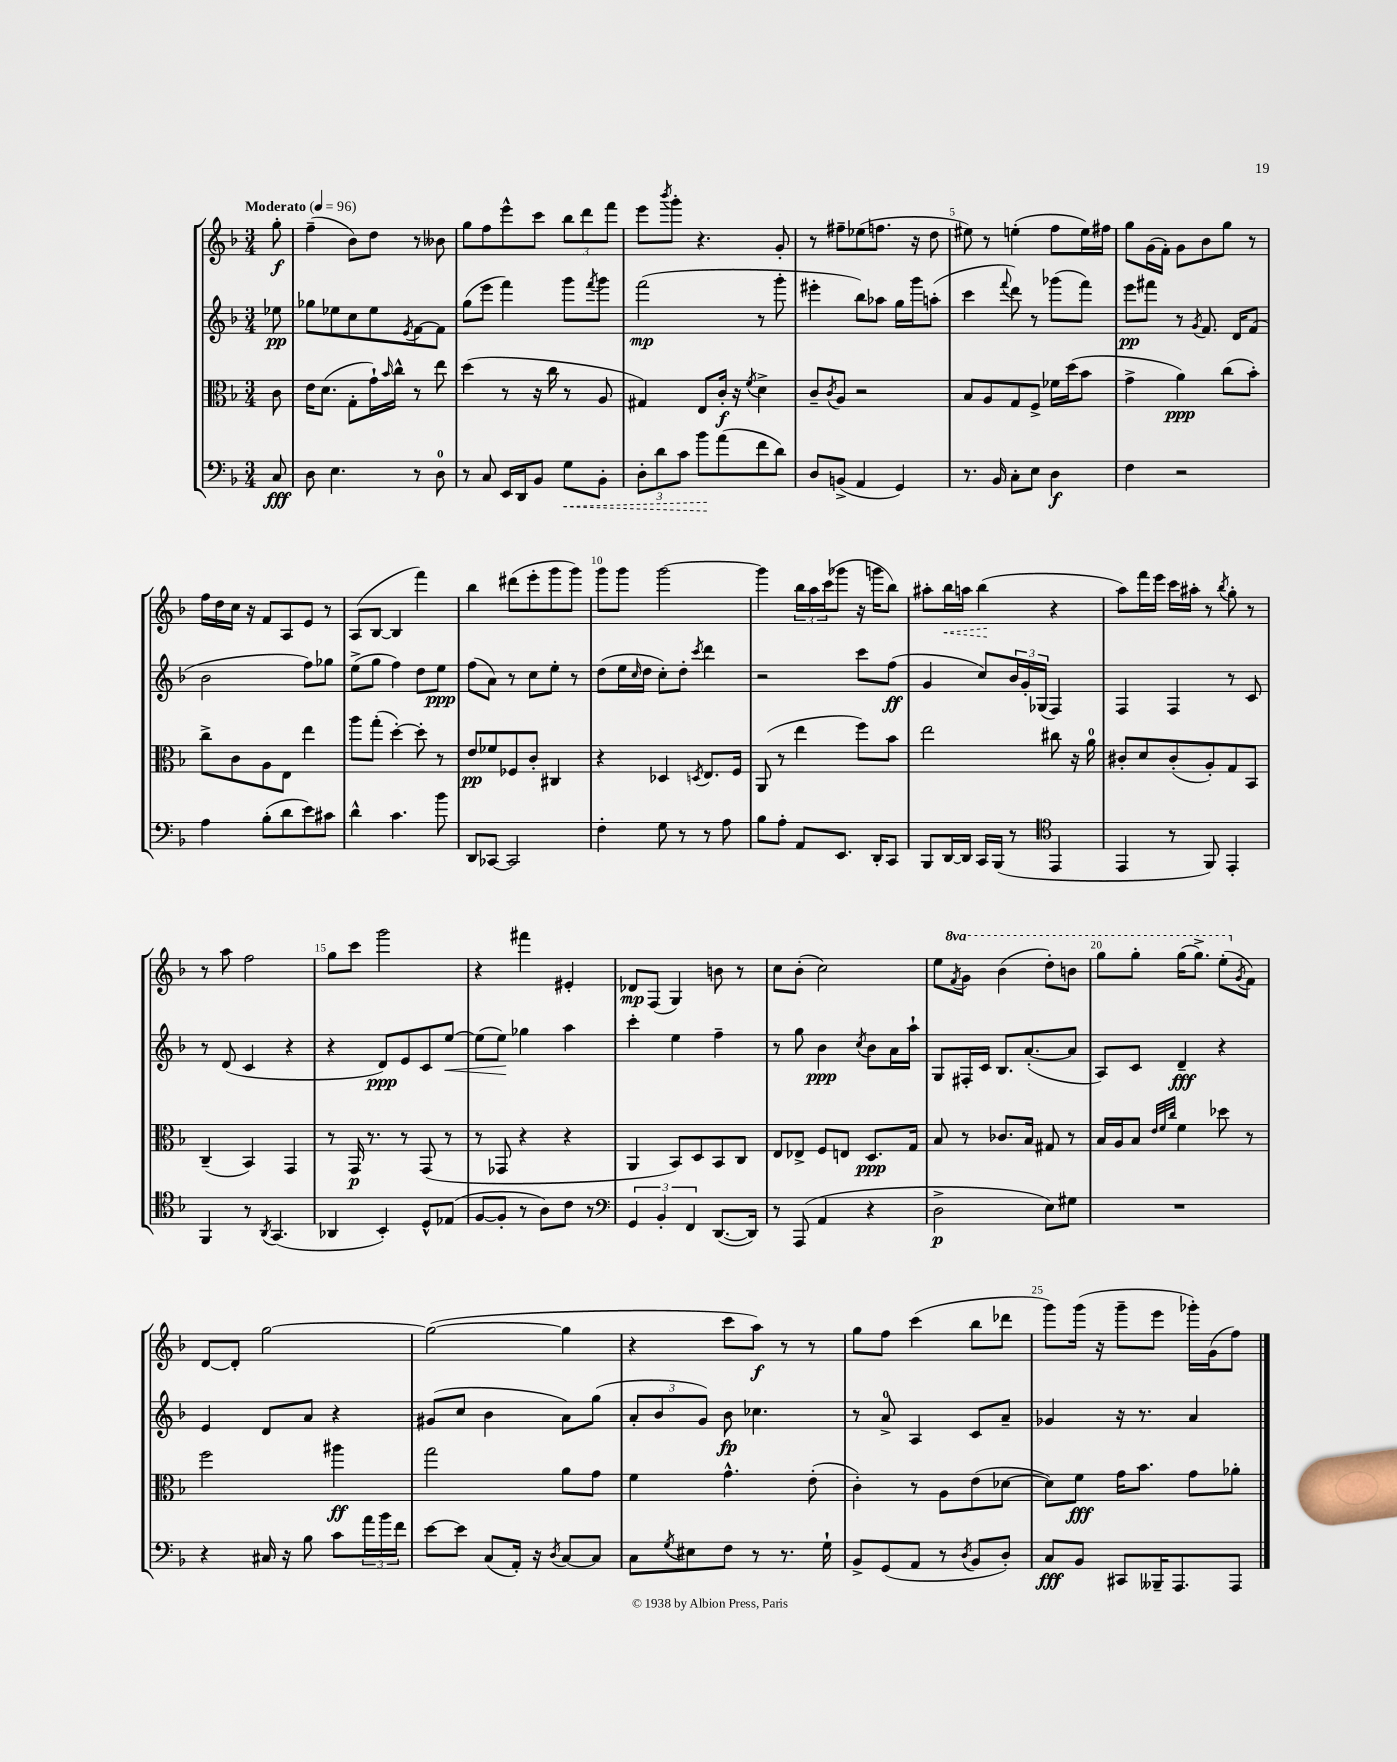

**kern	**kern	**kern	**kern
*staff4	*staff3	*staff2	*staff1
*clefF4	*clefC3	*clefG2	*clefG2
*k[b-]	*k[b-]	*k[b-]	*k[b-]
*M3/4	*M3/4	*M3/4	*M3/4
*MM96	*MM96	*MM96	*MM96
8C	8c	8ee-	8gg'
=	=	=	=
8D	16e	8gg-	(4ff~
.	(8.d	.	.
4.E	.	8ee-	.
.	8G'	8cc	8b-)
.	16g`)	8ee-	8dd
.	16qqb-	.	.
.	16cc^^	.	.
.	.	8qe	.
8r	8r	[8f	8r
8D	8ee	8f]	8b--
=	=	=	=
8r	(4dd	(8gg	8gg
8C	.	8eee	8ff
16EE	8r	4fff)	8eee^^
16DD	.	.	.
8BB-	16r	.	8ccc
.	16cc	.	.
8G	8r	8ggg	12bb-
.	.	.	12ddd
.	.	8qfff	.
8BB-'	8A	8ggg	.
.	.	.	12fff
=	=	=	=
12D'	4G#)	(2fff	8eee
12d	.	.	.
.	.	.	8qbbb-
.	.	.	8ggg'
12c	.	.	.
8b-	8E	.	4.r
(8a	16c'	.	.
.	16r	.	.
.	8qf	.	.
8f	4d^	8r	.
8d)	.	8ggg'	8g'
=	=	=	=
8D	8c~	4eee#'	8r
.	8qc	.	.
(8BB^	8A	.	8ff#~
4AA	2r	8bb-)	(8ee-
.	.	8aa-	8.ff
4GG)	.	16gg	.
.	.	16ggg	16r
.	.	(8aa'	8dd
=	=	=	=
8.r	8B-	4ccc	8ee#)
.	8A	.	8r
16BB-	.	.	.
.	.	8qqfff	.
8C'	8G	8ddd)	(4ee'
8E	8F^	8r	.
4D	16f-	(8ggg-	8ff
.	(16dd	.	.
.	8b-	8fff)	16ee)
.	.	.	16ff#
=	=	=	=
4F	4g^	8eee	8gg
.	.	8fff#	(16g
.	.	.	16f')
2r	4a)	8r	8g
.	.	8qg	.
.	.	8.f	8b-
.	(8cc	.	8gg
.	.	16d	.
.	8b-')	(8f	8r
=	=	=	=
4A	8cc^	2b-	16ff
.	.	.	16dd
.	8c	.	16cc
.	.	.	16r
(8B-'	8A	.	8f
8d	8E	.	8A
8e)	4ee	8ff)	8e
8c#	.	8gg-	8r
=	=	=	=
4d^^	8aa	(8ee^	(8A
.	(8gg'	8gg	[8B-
4.c	[4dd')	4ff)	4B-]
.	8dd']	8dd	4fff)
8b-	8r	8ee	.
=	=	=	=
8DD	8e	(8ff	4bb-
[8CC-	8f-	8a)	.
2CC-]	8F-	8r	(8ddd#
.	8c'	8cc	8eee'
.	4C#	8ee'	8ggg
.	.	8r	8ggg)
=	=	=	=
4F'	4r	(8dd	8ggg
.	.	16ee	8ggg
.	.	16qqcc	.
.	.	16dd	.
8G	4D-	8cc')	[2ggg
8r	.	8dd'	.
.	8qD	8qccc	.
8r	8.E	4ddd	.
8A	.	.	.
.	16F	.	.
=	=	=	=
8B-	(8AA	2r	4ggg]
8A'	8r	.	.
8AA	4ee	.	24bb-
.	.	.	24aa
.	.	.	(24ccc
8.EE	.	.	8ggg-
.	8ff)	8ccc	16r
16DD'	.	.	16ggg
8CC	8b-	(8ff	8bb-)
=	=	=	=
8BBB-	2ee	4g	8aa#'
[16DD	.	.	16bb-
16DD]	.	.	16aa
16CC	.	8cc)	(4bb-
(16BBB-	.	.	.
8r	.	24b-	.
.	.	24g'	.
.	.	(24G-	.
*clefC4	*	*	*
4EE	8cc#	4F)	4r
.	16r	.	.
.	16a	.	.
=	=	=	=
4EE	8c#'	4F	8aa)
.	8d	.	16fff
.	.	.	16eee
8r	(8c#'	4F	16ccc
.	.	.	16aa#'
8FF)	8A')	.	8r
.	.	.	8qbb-
4EE'	8G	8r	8gg'
.	8BB-	8c	8r
=	=	=	=
4FF	(4C~	8r	8r
.	.	(8d	8aa
8r	4BB-)	4c	2ff
8qAA	.	.	.
(4.GG	.	.	.
.	4GG	4r	.
=	=	=	=
4AA-	8r	4r	8gg
.	16GG	.	8ccc
.	8.r	.	.
4BB-')	.	8d)	2ggg
.	8r	8e	.
8D^^	(8GG	8c	.
(8E-	8r	[8ee	.
=	=	=	=
[8F	8r	(8ee]	4r
8F']	8GG-	8ee)	.
8r	4r	4gg-	4fff#
8A)	.	.	.
8c	4r	4aa	4e#'
8r	.	.	.
=	=	=	=
*clefF4	*	*	*
6GG	4AA	4ccc'	8d-
.	.	.	(8F
6BB-'	.	.	.
.	8BB-)	4ee	4G)
6FF	.	.	.
.	8D	.	.
([8.DD	8BB-	4ff~	8b
.	8C	.	8r
16DD])	.	.	.
=	=	=	=
8r	8E	8r	8cc
(8AAA	8E-^	8gg	(8b-'
4AA	8F	4b-	2cc)
.	8E	.	.
.	.	8qcc	.
4r	8.D	8b-	.
.	.	16a	.
.	16G	16aa`	.
=	=	=	=
2D^	8B-	8G	8ee
.	.	.	8qff
.	8r	16F#'	8gg
.	.	16c	.
.	8.c-	8.B-	(4bb-
.	16B-	([8.a'	.
8E)	8G#	.	8ddd')
8G#	8r	8a]	8bb
=	=	=	=
2.r	16B-	8A)	8ggg
.	16A	.	.
.	8B-	8c	8ggg'
.	32qqe	.	.
.	32qqf	.	.
.	32qqcc	.	.
.	4f	4d~	(16ggg
.	.	.	8.ggg^)
.	8dd-	4r	(8eee'
.	.	.	8qg
.	8r	.	8f)
=	=	=	=
4r	2ff	4e	[8d
.	.	.	8d']
16C#	.	8d	[2gg
16r	.	.	.
8B-	.	8a	.
8c	4aa#	4r	.
24a	.	.	.
24b-	.	.	.
24f	.	.	.
=	=	=	=
[8e	2gg	(8g#	(2gg_
8e]	.	8cc	.
(8C	.	4b-	.
16AA')	.	.	.
16r	.	.	.
8qD	.	.	.
[8C	8a	8a)	4gg]
8C]	8g	(8gg	.
=	=	=	=
8C	4f	12a'	4r
.	.	12b-	.
8qG	.	.	.
8E#	.	.	.
.	.	12g)	.
8F	4.g^^	8b-	8ccc
8r	.	4.cc-	8aa)
8.r	.	.	8r
.	(8e'	.	8r
16G`	.	.	.
=	=	=	=
8BB-^	4c')	8r	8gg
(8GG	.	8a^	8ff
8AA	8r	4A	(4ccc
8r	8A	.	.
8qD	.	.	.
8BB-	(8e	8c	8bb-
8D')	[8d-	8a~	8ddd-
=	=	=	=
8C	8d-])	4g-	8ggg)
8BB-	8f	.	(16ggg
.	.	.	16r
8CC#	16g	16r	8ggg~
.	8.b-	8.r	.
16BBB--~	.	.	8eee
8.AAA	.	.	.
.	8g	4a	16ggg-')
.	.	.	(16g
8AAA	8a-'	.	8ff)
==	==	==	==
*-	*-	*-	*-
